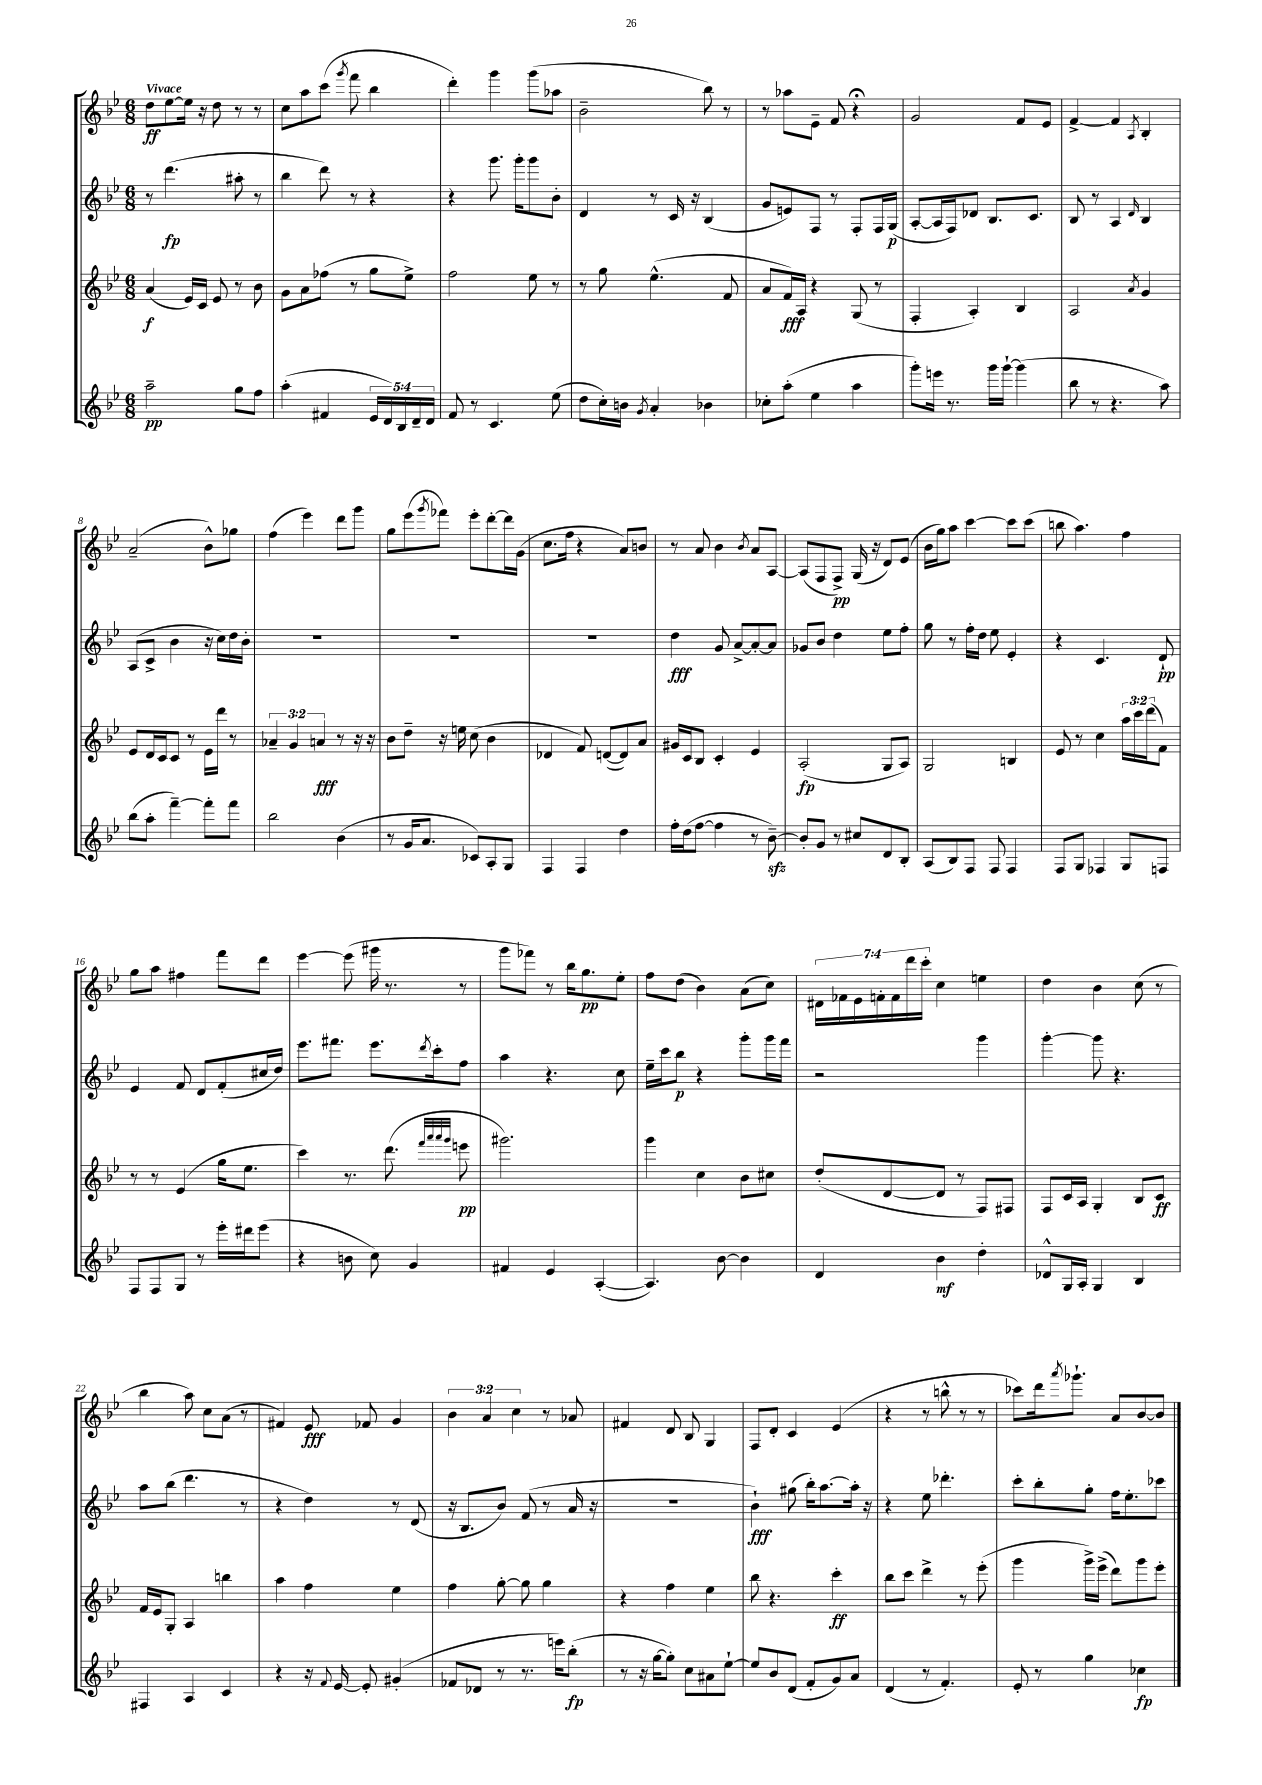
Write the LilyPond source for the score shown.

<<
\new StaffGroup <<
\new Staff = "s0" {
    \clef treble \key bes \major \numericTimeSignature \time 6/8 \override Staff.TupletNumber.text = #tuplet-number::calc-fraction-text \tempo "Vivace"
    d''8\ff ees''8~ ees''16 r16 d''8 r8 r8 |
    c''8 a''8 c'''8( \acciaccatura { g'''8 } f'''8 bes''4 |
    d'''4-.) g'''4 g'''8( aes''8 |
    bes'2-- bes''8) r8 |
    r8 aes''8 ees'8-- f'8 r4\fermata |
    g'2 f'8 ees'8 |
    f'4~-> f'4 \acciaccatura { a8 } bes4-. |
    a'2--( bes'8-^) ges''8 |
    f''4( ees'''4) d'''8 g'''8 |
    g''8 ees'''8( \acciaccatura { g'''8 } fes'''8) ees'''8-. d'''8~-. d'''16 g'16( |
    c''8. f''16 r4 a'8) b'8 |
    r8 a'8 bes'4 \acciaccatura { bes'8 } a'8 a8~ |
    a8( f8 f8->\pp) g16( r16 d'8) ees'8( |
    bes'16 g''16) a''8 c'''4~ c'''8 c'''8( |
    b''8 a''4.) f''4 |
    g''8 a''8 fis''4 f'''8 d'''8 |
    ees'''4~ ees'''8( gis'''16 r8. r8 |
    g'''8 fes'''8) r8 bes''16 g''8.\pp ees''8-. |
    f''8 d''8( bes'4) a'8( c''8) |
    \tuplet 7/4 { dis'16 fes'16 ees'16 f'16-. f'16 d'''16 c'''16-. } c''4 e''4 |
    d''4 bes'4 c''8( r8 |
    bes''4 a''8) c''8 a'8( r8 |
    fis'4) ees'8\fff fes'8 g'4 |
    \tuplet 3/2 { bes'4 a'4 c''4 } r8 aes'8 |
    fis'4 d'8 bes8 g4 |
    f8 d'8-. c'4 ees'4( |
    r4 r8 b''8-^ r8 r8 |
    ces'''8) d'''16 \acciaccatura { a'''8 } ges'''8.-! a'8 bes'8~ bes'8 \bar "|." |
}
\new Staff = "s1" {
    \clef treble \key bes \major \numericTimeSignature \time 6/8
    r8 d'''4.\fp( ais''8-. r8 |
    bes''4 d'''8) r8 r4 |
    r4 g'''8. g'''16-. g'''8 bes'8-. |
    d'4 r8 c'16 r16 bes4( |
    g'8 e'8) f8 r8 f8-. f16 g16\p( |
    a8~-. a16 f16) des'8 bes8. c'8. |
    bes8 r8 a4 \grace { d'16 } bes4 |
    a8( c'8-> bes'4 r16 c''16) d''16 bes'16-. |
    R2. |
    R2. |
    R2. |
    d''4\fff g'8 a'8~-> a'8~-. a'8 |
    ges'8 bes'8 d''4 ees''8 f''8-. |
    g''8 r8 f''16-. d''16 ees''8 ees'4-. |
    r4 c'4. d'8-!\pp |
    ees'4 f'8 d'8 f'8-.( cis''16 d''16) |
    ees'''8. fis'''8. ees'''8. \acciaccatura { d'''8 } c'''16-. f''8 |
    a''4 r4. c''8 |
    ees''16-- c'''16 bes''8\p r4 g'''8-. g'''16 f'''16 |
    r2 g'''4 |
    g'''4~-. g'''8 r4. |
    a''8 bes''8( d'''4. r8 |
    r4 d''4) r8 d'8( |
    r16 bes8. bes'8) f'8( r8 a'16 r16 |
    R2. |
    bes'4-!\fff) gis''8( bes''16-.) a''8.~ a''16-. r16 |
    r4 ees''8 des'''4.-. |
    c'''8-. bes''8-. g''8-. f''16 ees''8.-. ces'''8 \bar "|." |
}
\new Staff = "s2" {
    \clef treble \key bes \major \numericTimeSignature \time 6/8 \override Staff.TupletNumber.text = #tuplet-number::calc-fraction-text
    a'4\f( ees'16) c'16 ees'8 r8 bes'8 |
    g'8 a'8 fes''8( r8 g''8 ees''8->) |
    f''2 ees''8 r8 |
    r8 g''8 ees''4.-^( f'8 |
    a'8 f'16\fff) a16 r4 g8( r8 |
    f4-. a4-.) bes4 |
    a2 \acciaccatura { a'8 } g'4 |
    ees'8 d'16 c'16 c'8 r8 ees'16 d'''16 r8 |
    \tuplet 3/2 { aes'4-- g'4 a'4\fff } r8 r16 r16 |
    bes'8 d''8-- r16 e''16 c''8( bes'4 |
    des'4 f'8) d'8~( d'8) a'8 |
    gis'16 c'16 bes8 c'4-. ees'4 |
    a2-.\fp( g8 a8) |
    g2 b4 |
    ees'8 r8 c''4 \tuplet 3/2 { a''16 c'''16 d'''16( } f'8) |
    r8 r8 ees'4( g''16 ees''8. |
    c'''4) r8. d'''8.( \grace { f'''32 a'''32 a'''32 g'''32 } e'''8\pp |
    gis'''2.) |
    g'''4 c''4 bes'8 cis''8 |
    d''8-.( d'8~ d'8 r8 f8) fis8 |
    f8 c'16 a16 g4-. bes8 c'8\ff |
    f'16 ees'16 g8-. a4 b''4 |
    a''4 f''4 ees''4 |
    f''4 g''8~-. g''8 g''4 |
    r4 f''4 ees''4 |
    bes''8 r4. c'''4-.\ff |
    bes''8 c'''8 d'''4-> r8 ees'''8-.( |
    g'''4 g'''16->) ees'''16->( d'''8) g'''8 ees'''8-. \bar "|." |
}
\new Staff = "s3" {
    \clef treble \key bes \major \numericTimeSignature \time 6/8 \override Staff.TupletNumber.text = #tuplet-number::calc-fraction-text
    a''2--\pp g''8 f''8 |
    a''4-.( fis'4 \tuplet 5/4 { ees'16 d'16) bes16 d'16-- d'16 } |
    f'8 r8 c'4. ees''8( |
    d''8 c''16-.) b'16 \acciaccatura { g'8 } a'4-. bes'4 |
    ces''8-. a''8-.( ees''4 a''4 |
    g'''8-.) e'''16 r8. g'''16 g'''16~-! g'''4( |
    bes''8 r8 r4. a''8) |
    bes''8( a''8-. f'''4~--) f'''8-. f'''8 |
    bes''2 bes'4( |
    r8 g'16 a'8. ces'8) a8-. g8 |
    f4 f4 d''4 |
    f''16-. d''16( f''8~ f''4 r8 bes'8~--\sfz) |
    bes'8-. g'8 r8 cis''8 d'8 bes8-. |
    a8( bes8) f8 f8 f4 |
    f8 g8 fes4 g8 f8 |
    f8 f8 g8 r8 ees'''16-. dis'''16 ees'''8( |
    r4 b'8 c''8) g'4 |
    fis'4 ees'4 a4~-.( |
    a4.) bes'8~ bes'4 |
    d'4 bes'4\mf d''4-. |
    des'8-^ g16 a16-. g4 bes4 |
    fis4 a4 c'4 |
    r4 r16 \appoggiatura { f'8 } ees'16~ ees'8-. gis'4-.( |
    fes'8 des'8 r8 r8. e'''16) bes''8-.\fp( |
    r8 r16 g''16~ g''8-.) c''8 ais'8 ees''8~-! |
    ees''8 bes'8 d'8( f'8-. g'8) a'8 |
    d'4( r8 f'4.-.) |
    ees'8-. r8 g''4 ces''4\fp \bar "|." |
}
>>
>>
